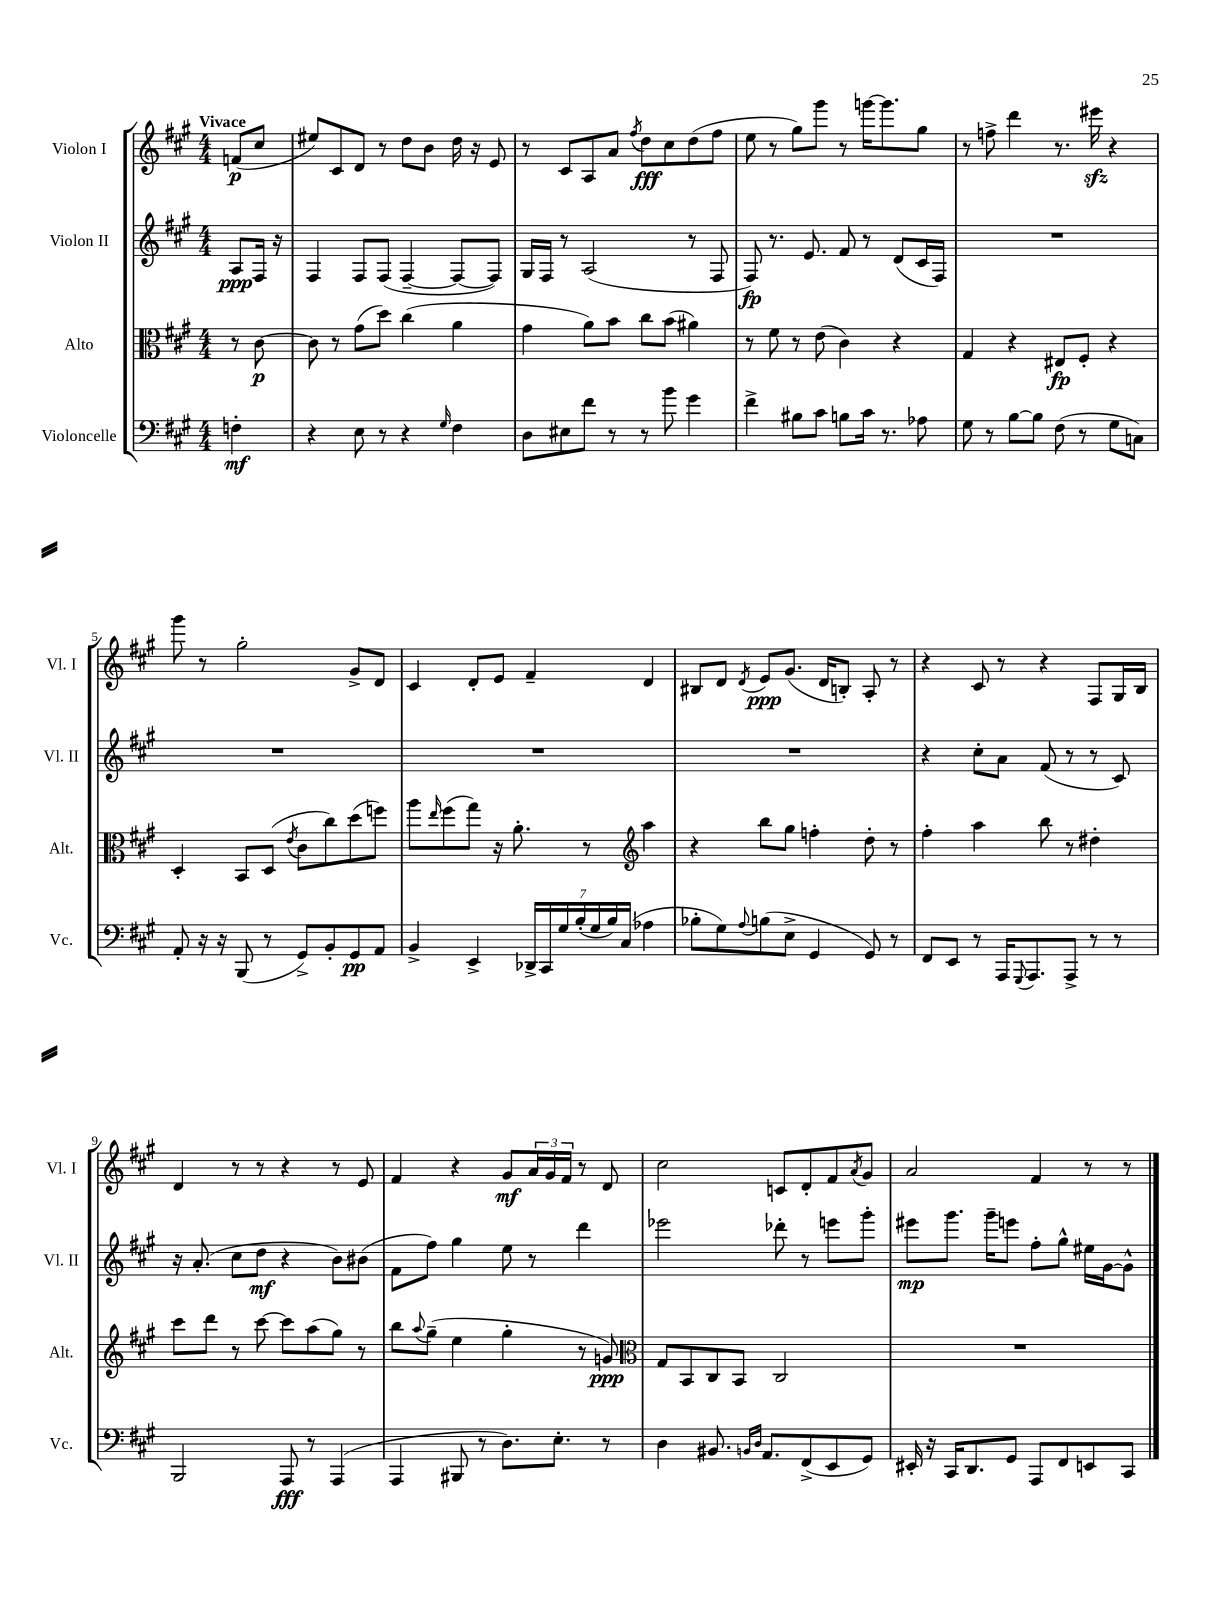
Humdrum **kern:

**kern	**dynam	**kern	**dynam	**kern	**dynam	**kern	**dynam
*part4	*part4	*part3	*part3	*part2	*part2	*part1	*part1
*staff4	*staff4	*staff3	*staff3	*staff2	*staff2	*staff1	*staff1
*I"Violoncelle	*	*I"Alto	*	*I"Violon II	*	*I"Violon I	*
*I'Vc.	*	*I'Alt.	*	*I'Vl. II	*	*I'Vl. I	*
*clefF4	*	*clefC3	*	*clefG2	*	*clefG2	*
*k[f#c#g#]	*	*k[f#c#g#]	*	*k[f#c#g#]	*	*k[f#c#g#]	*
*M4/4	*	*M4/4	*	*M4/4	*	*M4/4	*
=	=	=	=	=	=	=	=
!	!	!	!	!	!	!LO:TX:a:B:t=Vivace	!
4Fn'\	mf	8r	.	8A/L	ppp	(8fn/L	p
.	.	[8c#\	p	16F#/Jk	.	8cc#/J	.
.	.	.	.	16r	.	.	.
=1	=1	=1	=1	=1	=1	=1	=1
4r	.	8c#\]	.	4F#/	.	8ee#X/L)	.
.	.	8r	.	.	.	8c#/	.
8E\	.	(8g#\L	.	8F#/L	.	8d/J	.
8r	.	8dd\J)	.	(8F#/J	.	8r	.
4r	.	(4cc#\	.	[4F#~/	.	8dd\L	.
.	.	.	.	.	.	8b\J	.
16qqG#/	.	.	.	.	.	.	.
4F#\	.	4a\	.	8F#/L_	.	16dd\	.
.	.	.	.	.	.	16r	.
.	.	.	.	8F#/J])	.	8e/	.
=2	=2	=2	=2	=2	=2	=2	=2
8D\L	.	4g#\	.	16G#/LL	.	8r	.
.	.	.	.	16F#/JJ	.	.	.
8E#X\	.	.	.	8r	.	8c#/L	.
8f#\J	.	8a\L)	.	(2A/	.	8A/	.
8r	.	8b\J	.	.	.	8a/J	.
.	.	.	.	.	.	8qff#/	.
8r	.	8cc#\L	.	.	.	8dd\L	fff
8b\	.	(8b\J	.	.	.	8cc#\	.
4g#\	.	4a#X\)	.	8r	.	(8dd\	.
.	.	.	.	8F#/	.	8ff#\J	.
=3	=3	=3	=3	=3	=3	=3	=3
4f#^\	.	8r	.	8F#/)	fp	8ee\	.
.	.	8f#\	.	8.r	.	8r	.
8B#X\L	.	8r	.	.	.	8gg#\L)	.
.	.	.	.	8.e/	.	.	.
8c#\J	.	(8e\	.	.	.	8ggg#\J	.
8Bn\L	.	4c#\)	.	8f#/	.	8r	.
16c#\Jk	.	.	.	8r	.	[16gggn\KL	.
8.r	.	.	.	.	.	8.ggg\]	.
.	.	4r	.	(8d/L	.	.	.
8A-X\	.	.	.	16c#/L	.	8gg#\J	.
.	.	.	.	16F#/JJ)	.	.	.
=4	=4	=4	=4	=4	=4	=4	=4
8G#\	.	4G#/	.	1r	.	8r	.
8r	.	.	.	.	.	8ffn^\	.
[8B\L	.	4r	.	.	.	4ddd\	.
8B\J]	.	.	.	.	.	.	.
(8F#\	.	8E#X/L	fp	.	.	8.r	.
8r	.	8F#'/J	.	.	.	.	.
.	.	.	.	.	.	16eee#Xzz\	.
8G#\L	.	4r	.	.	.	4r	.
8Cn\J)	.	.	.	.	.	.	.
!!LO:LB:g=z
=5	=5	=5	=5	=5	=5	=5	=5
8AA'/	.	4D'/	.	1r	.	8ggg#\	.
16r	.	.	.	.	.	8r	.
16r	.	.	.	.	.	.	.
(8BBB/	.	8BB/L	.	.	.	2gg#'\	.
8r	.	(8D/J	.	.	.	.	.
.	.	8qe/	.	.	.	.	.
8GG#^/L)	.	8c#\L	.	.	.	.	.
8BB'/	.	8cc#\)	.	.	.	.	.
8GG#/	pp	(8dd\	.	.	.	8g#^/L	.
8AA/J	.	8ffn\J)	.	.	.	8d/J	.
=6	=6	=6	=6	=6	=6	=6	=6
4BB^/	.	8aa\L	.	1r	.	4c#/	.
.	.	16qqee/	.	.	.	.	.
.	.	(8ff#\	.	.	.	.	.
4EE^/	.	8gg#\J)	.	.	.	8d'/L	.
.	.	16r	.	.	.	8e/J	.
.	.	8.a'\	.	.	.	.	.
28DD-X^/LL	.	.	.	.	.	4f#~/	.
28CC#/	.	.	.	.	.	.	.
28G#/	.	.	.	.	.	.	.
(28B'/	.	.	.	.	.	.	.
.	.	8r	.	.	.	.	.
28G#/	.	.	.	.	.	.	.
28B/)	.	.	.	.	.	.	.
(28C#/JJ	.	.	.	.	.	.	.
*	*	*clefG2	*	*	*	*	*
4A-X\	.	4aa\	.	.	.	4d/	.
=7	=7	=7	=7	=7	=7	=7	=7
8B-X'\L	.	4r	.	1r	.	8B#X/L	.
8G#\)	.	.	.	.	.	8d/J	.
8qqA/	.	.	.	.	.	8qd/	.
(8Bn\	.	8bb\L	.	.	.	8e/L	ppp
8E^\J	.	8gg#\J	.	.	.	(8.g#/J	.
4GG#/	.	4ffn'\	.	.	.	.	.
.	.	.	.	.	.	16d/KL	.
.	.	.	.	.	.	8Bn'/J)	.
8GG#/)	.	8dd'\	.	.	.	8A'/	.
8r	.	8r	.	.	.	8r	.
=8	=8	=8	=8	=8	=8	=8	=8
8FF#/L	.	4ff#'\	.	4r	.	4r	.
8EE/J	.	.	.	.	.	.	.
8r	.	4aa\	.	8cc#'\L	.	8c#/	.
16AAA/KL	.	.	.	8a\J	.	8r	.
8qqGGG#/	.	.	.	.	.	.	.
8.AAA/	.	.	.	.	.	.	.
.	.	8bb\	.	(8f#/	.	4r	.
8AAA^/J	.	8r	.	8r	.	.	.
8r	.	4dd#X'\	.	8r	.	8F#/L	.
8r	.	.	.	8c#/)	.	16G#/L	.
.	.	.	.	.	.	16B/JJ	.
!!LO:LB:g=z
=9	=9	=9	=9	=9	=9	=9	=9
2BBB/	.	8ccc#\L	.	16r	.	4d/	.
.	.	.	.	(8.a'/	.	.	.
.	.	8ddd\J	.	.	.	.	.
.	.	8r	.	8cc#\L	.	8r	.
.	.	[8ccc#\	.	8dd\J	mf	8r	.
8AAA/	fff	8ccc#\L]	.	4r	.	4r	.
8r	.	(8aa\	.	.	.	.	.
(4AAA/	.	8gg#\J)	.	8b\L)	.	8r	.
.	.	8r	.	(8b#X\J	.	8e/	.
=10	=10	=10	=10	=10	=10	=10	=10
4AAA/	.	8bb\L	.	8f#\L	.	4f#/	.
.	.	8qqaa/	.	.	.	.	.
.	.	(8gg#~\J	.	8ff#\J)	.	.	.
8BBB#X/	.	4ee\	.	4gg#\	.	4r	.
8r	.	.	.	.	.	.	.
8.D\L)	.	4gg#'\	.	8ee\	.	8g#/L	mf
.	.	.	.	8r	.	24a/L	.
.	.	.	.	.	.	24g#/	.
8.E'\J	.	.	.	.	.	.	.
.	.	.	.	.	.	24f#/JJ	.
.	.	8r	.	4ddd\	.	8r	.
8r	.	8gn/)	ppp	.	.	8d/	.
=11	=11	=11	=11	=11	=11	=11	=11
*	*	*clefC3	*	*	*	*	*
4D\	.	8G#/L	.	2eee-X\	.	2cc#\	.
.	.	8BB/	.	.	.	.	.
8.BB#X/	.	8C#/	.	.	.	.	.
.	.	8BB/J	.	.	.	.	.
16qqBBn/LL	.	.	.	.	.	.	.
16qqD/JJ	.	.	.	.	.	.	.
8.AA/L	.	.	.	.	.	.	.
.	.	2C#/	.	8ddd-X'\	.	8cn/L	.
(8FF#^/	.	.	.	8r	.	8d'/	.
8EE/	.	.	.	8eeen\L	.	8f#/	.
.	.	.	.	.	.	8qa/	.
8GG#/J)	.	.	.	8ggg#'\J	.	8g#/J	.
=12	=12	=12	=12	=12	=12	=12	=12
16EE#X'/	.	1r	.	8eee#X\L	mp	2a/	.
16r	.	.	.	.	.	.	.
16CC#/KL	.	.	.	8.ggg#\J	.	.	.
8.DD/	.	.	.	.	.	.	.
.	.	.	.	16ggg#~\KL	.	.	.
8GG#/J	.	.	.	8eeen\J	.	.	.
8AAA/L	.	.	.	8ff#'\L	.	4f#/	.
8FF#/	.	.	.	8gg#^^\J	.	.	.
8EEn/	.	.	.	16ee#X\LL	.	8r	.
.	.	.	.	[16g#\J	.	.	.
8CC#/J	.	.	.	8g#^^\J]	.	8r	.
==	==	==	==	==	==	==	==
*-	*-	*-	*-	*-	*-	*-	*-
